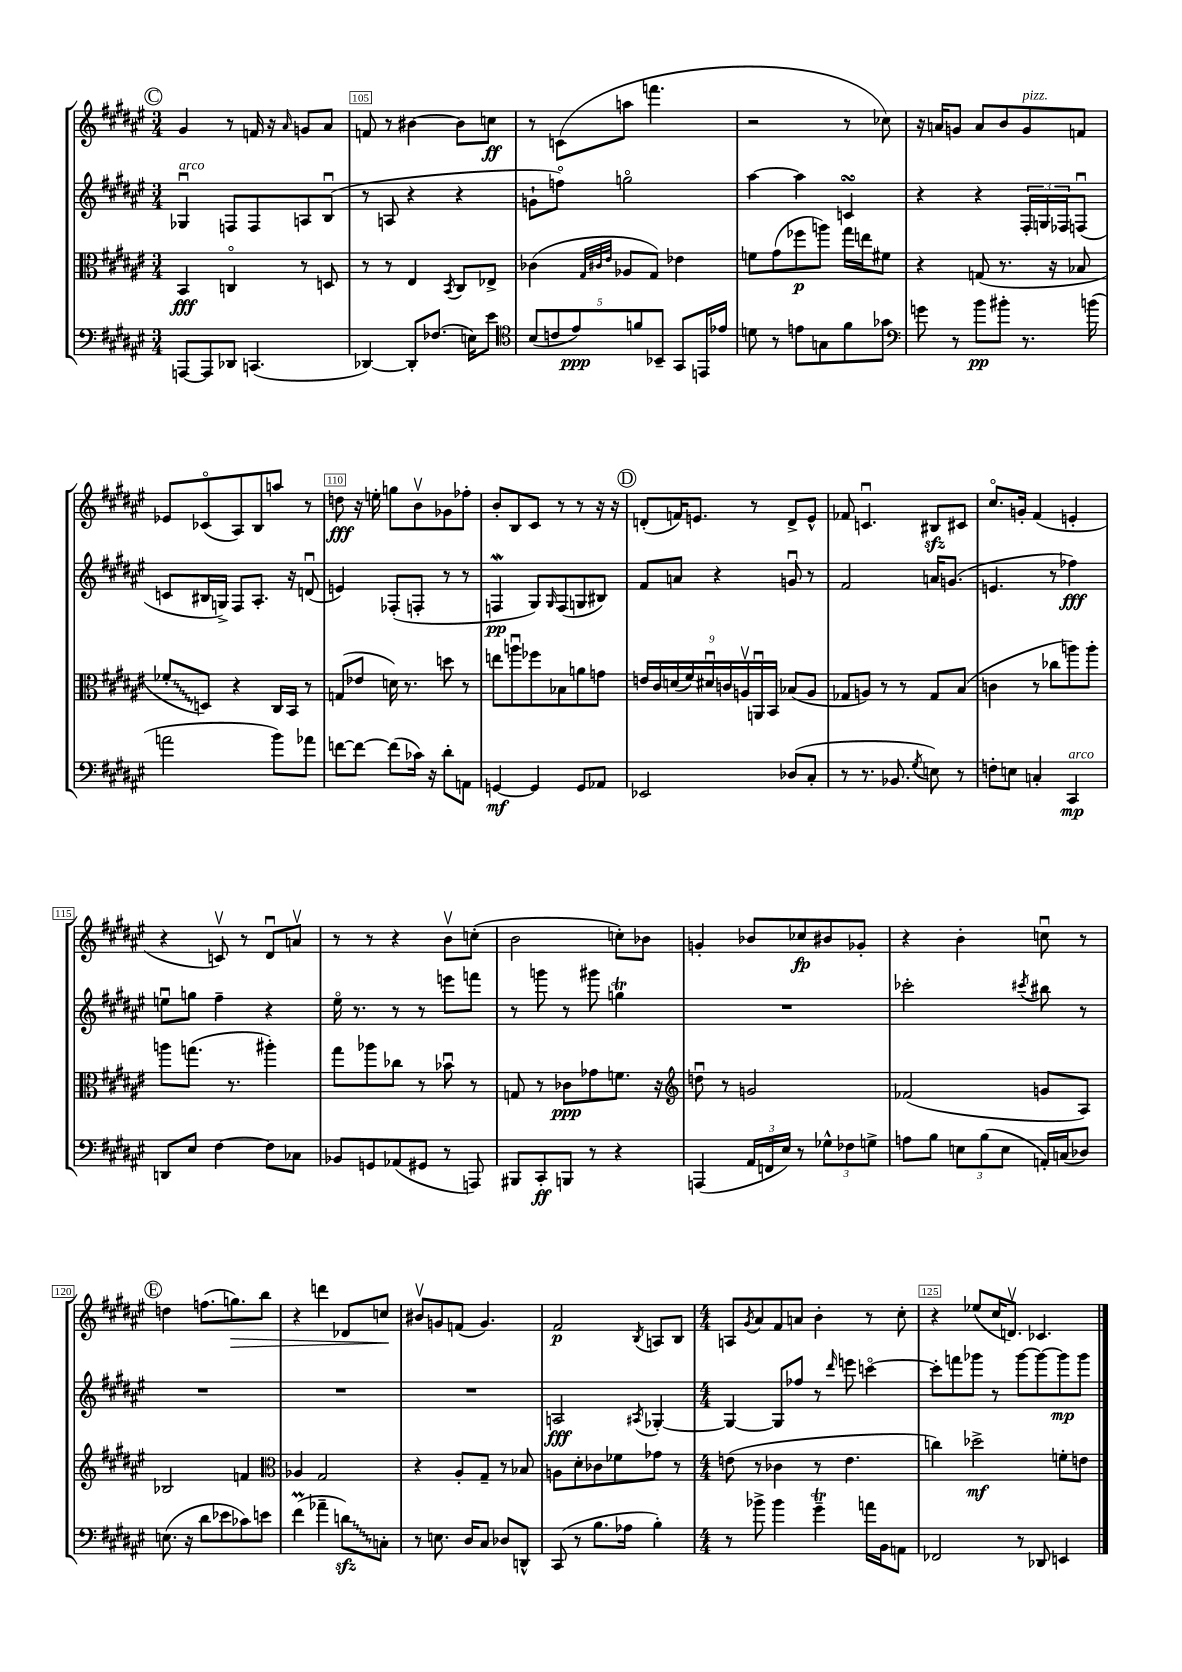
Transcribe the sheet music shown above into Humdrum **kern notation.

**kern	**kern	**kern	**kern
*staff4	*staff3	*staff2	*staff1
*clefF4	*clefC3	*clefG2	*clefG2
*k[f#c#g#d#a#e#]	*k[f#c#g#d#a#e#]	*k[f#c#g#d#a#e#]	*k[f#c#g#d#a#e#]
*M3/4	*M3/4	*M3/4	*M3/4
[8AAA	4BB	4G-u	4g#
8AAA]	.	.	.
8DD-	4Co	8F	8r
(4.CC	.	8F	16f
.	.	.	16r
.	.	.	16qqa#
.	8r	8A	8g
.	8D	(8Bu	8a#
=	=	=	=
[4DD-)	8r	8r	8f
.	8r	8A	8r
8DD-']	4E#	4r	[4b#
(8.F-	.	.	.
.	8qBB	.	.
.	8C#	4r	8b#]
16E)	.	.	.
8e#	8E-^	.	8cc
=	=	=	=
*clefC4	*	*	*
(10B	(4c-	8g`	8r
10c	.	.	.
.	.	8ffo)	(8c
10e#)	.	.	.
.	32qqG#	.	.
.	32qqc#	.	.
.	32qqe#	.	.
.	8A-	2ggo	8aa
10f	.	.	.
.	8G#)	.	4.fff
10BB-~	.	.	.
8GG#	4e-	.	.
16EE	.	.	.
16e-	.	.	.
=	=	=	=
8d	8f	[4aa#	2r
8r	(8g#	.	.
8e	8ff-	4aa#]	.
8G	8aa)	.	.
8f#	16gg#	4c	8r
.	16ee	.	.
8g-	8f#	.	8cc-)
=	=	=	=
*clefF4	*	*	*
8g	4r	4r	16r
.	.	.	16a
8r	.	.	8g
8b	(8G	4r	8a
8b#'	8.r	.	8b
8.r	.	24F#'	8g
.	.	24G	.
.	16r	.	.
.	.	24F-	.
.	8B-	(8Fu	8f
(16b	.	.	.
=	=	=	=
2a	8f-'	8c	8e-
.	8D)	16B#	(8c-o
.	.	16G^)	.
.	4r	8F#	8A#)
.	.	8.A#'	8B
8b)	16C#	.	8aa
.	16BB	16r	.
8a-	8r	(8du	8r
=	=	=	=
[8f	(8G	4e)	8dd
8f_	8e-	.	16r
.	.	.	16ee'
(8f]	16d)	(8F-'	8gg
.	8.r	.	.
16c-)	.	8F'	8bv
16r	.	.	.
8d#'	8dd	8r	8g-
8AA	8r	8r	8ff-'
=	=	=	=
[4GG	8ee	4F	8b'
.	8aau	.	8B
4GG]	8ff-	8G#)	8c#
.	.	16qqG#	.
.	8B-	(8F	8r
8GG	8a	8G	8r
8AA-	8g	8B#)	16r
.	.	.	16r
=	=	=	=
2EE-	18e	8f#	(8d'
.	18c#	.	.
.	(18d	.	.
.	.	8a	16f)
.	18f#)	.	.
.	.	.	8.e
.	18d#u	.	.
.	.	4r	.
.	18c	.	.
.	18Av	.	.
.	.	.	8r
.	18AAu	.	.
.	18BB	.	.
(8D-	(8B-	8gu	8d^
8C#'	8A	8r	8e^^
=	=	=	=
8r	8G-	2f#	8f-
8.r	8A)	.	4.cu
.	8r	.	.
8.BB-	.	.	.
.	8r	.	.
8qG#	.	.	.
8E)	8G-	16a	8B#
.	.	(8.g	.
8r	(8B	.	8c#
=	=	=	=
8F'	4c	4.e	8.cc#o
8E	.	.	.
.	.	.	16g'
4C'	8r	.	(4f#
.	8cc-	8r	.
4CC#	8aa)	4ff-)	4e'
.	8aa'	.	.
=	=	=	=
8DD	8aa	8eeu	4r
8E#	(8.gg	8gg	.
[4F#	.	4ff#~	8cv)
.	8.r	.	.
.	.	.	8r
8F#]	4aa#')	4r	8d#u
8C-	.	.	8av
=	=	=	=
8BB-	8gg#	16ee#o	8r
.	.	8.r	.
8GG	8aa-	.	8r
(8AA-	8cc-	8r	4r
8GG#	8r	8r	.
8r	8b-u	8eee	8bv
8AAA)	8r	8fff	(8cc'
=	=	=	=
8BBB#	8G	8r	2b
8CC#'	8r	8ggg	.
8BBB	8c-	8r	.
8r	8g-	8ggg#	.
4r	8.f	4gg	8cc')
.	.	.	8b-
.	16r	.	.
=	=	=	=
*	*clefG2	*	*
(4AAA	8ddu	2.r	4g'
.	8r	.	.
24AA#	2g	.	8b-
24FF	.	.	.
24E#)	.	.	.
8r	.	.	8cc-
12G-^^	.	.	8b#
12F-	.	.	.
.	.	.	8g-'
12G^	.	.	.
=	=	=	=
8A	(2f-	2ccc-'	4r
8B	.	.	.
12E	.	.	4b'
(12B	.	.	.
12E	.	.	.
.	.	8qccc#	.
16AA')	8g	8bb#	8ccu
(16C	.	.	.
8D-)	8A#)	8r	8r
=	=	=	=
(8.E	2B-	2.r	4dd
16r	.	.	.
8d#	.	.	(8.ff
8e-	.	.	.
.	.	.	8.gg)
8c-)	4f	.	.
8e	.	.	8bb
=	=	=	=
*	*clefC3	*	*
(4f#	4A-	2.r	4r
4a-~	2G#	.	4ddd
8d)	.	.	8d-
8C'	.	.	8cc
=	=	=	=
8r	4r	2.r	8b#v
8.E	.	.	8g
.	8A#'	.	(8f
16D#	.	.	.
8C#	8G#~	.	4.g)
8D-	8r	.	.
8DD^^	8B-	.	.
=	=	=	=
(8CC#	8A	2A	2f#
8r	8d#'	.	.
8.B	8c-	.	.
.	8f-	.	.
16A-	.	.	.
.	.	8qA#	8qB
4B')	8g-	[4G-'	8A
.	8r	.	8B
=	=	=	=
*M4/4	*M4/4	*M4/4	*M4/4
8r	(8e	4G-_	8A
.	.	.	8qg#
8b-^	8r	.	8a#
4b-	4c-	8G-]	8f#
.	.	8ff-	8a
4g#~	8r	8r	4b'
.	.	16qqddd#	.
.	4.e	8eee	.
16a	.	[4ccco	8r
16BB	.	.	.
8AA	.	.	8cc#'
=	=	=	=
2FF-	4cc)	8ccc']	4r
.	.	8fff	.
.	2dd-^	8ggg-	(8ee-
.	.	8r	16cc#
.	.	.	8.dv)
8r	.	[8ggg-	.
8DD-	.	8ggg-_	4.c-
4EE	8f'	8ggg-]	.
.	8e	8ggg-	.
==	==	==	==
*-	*-	*-	*-
